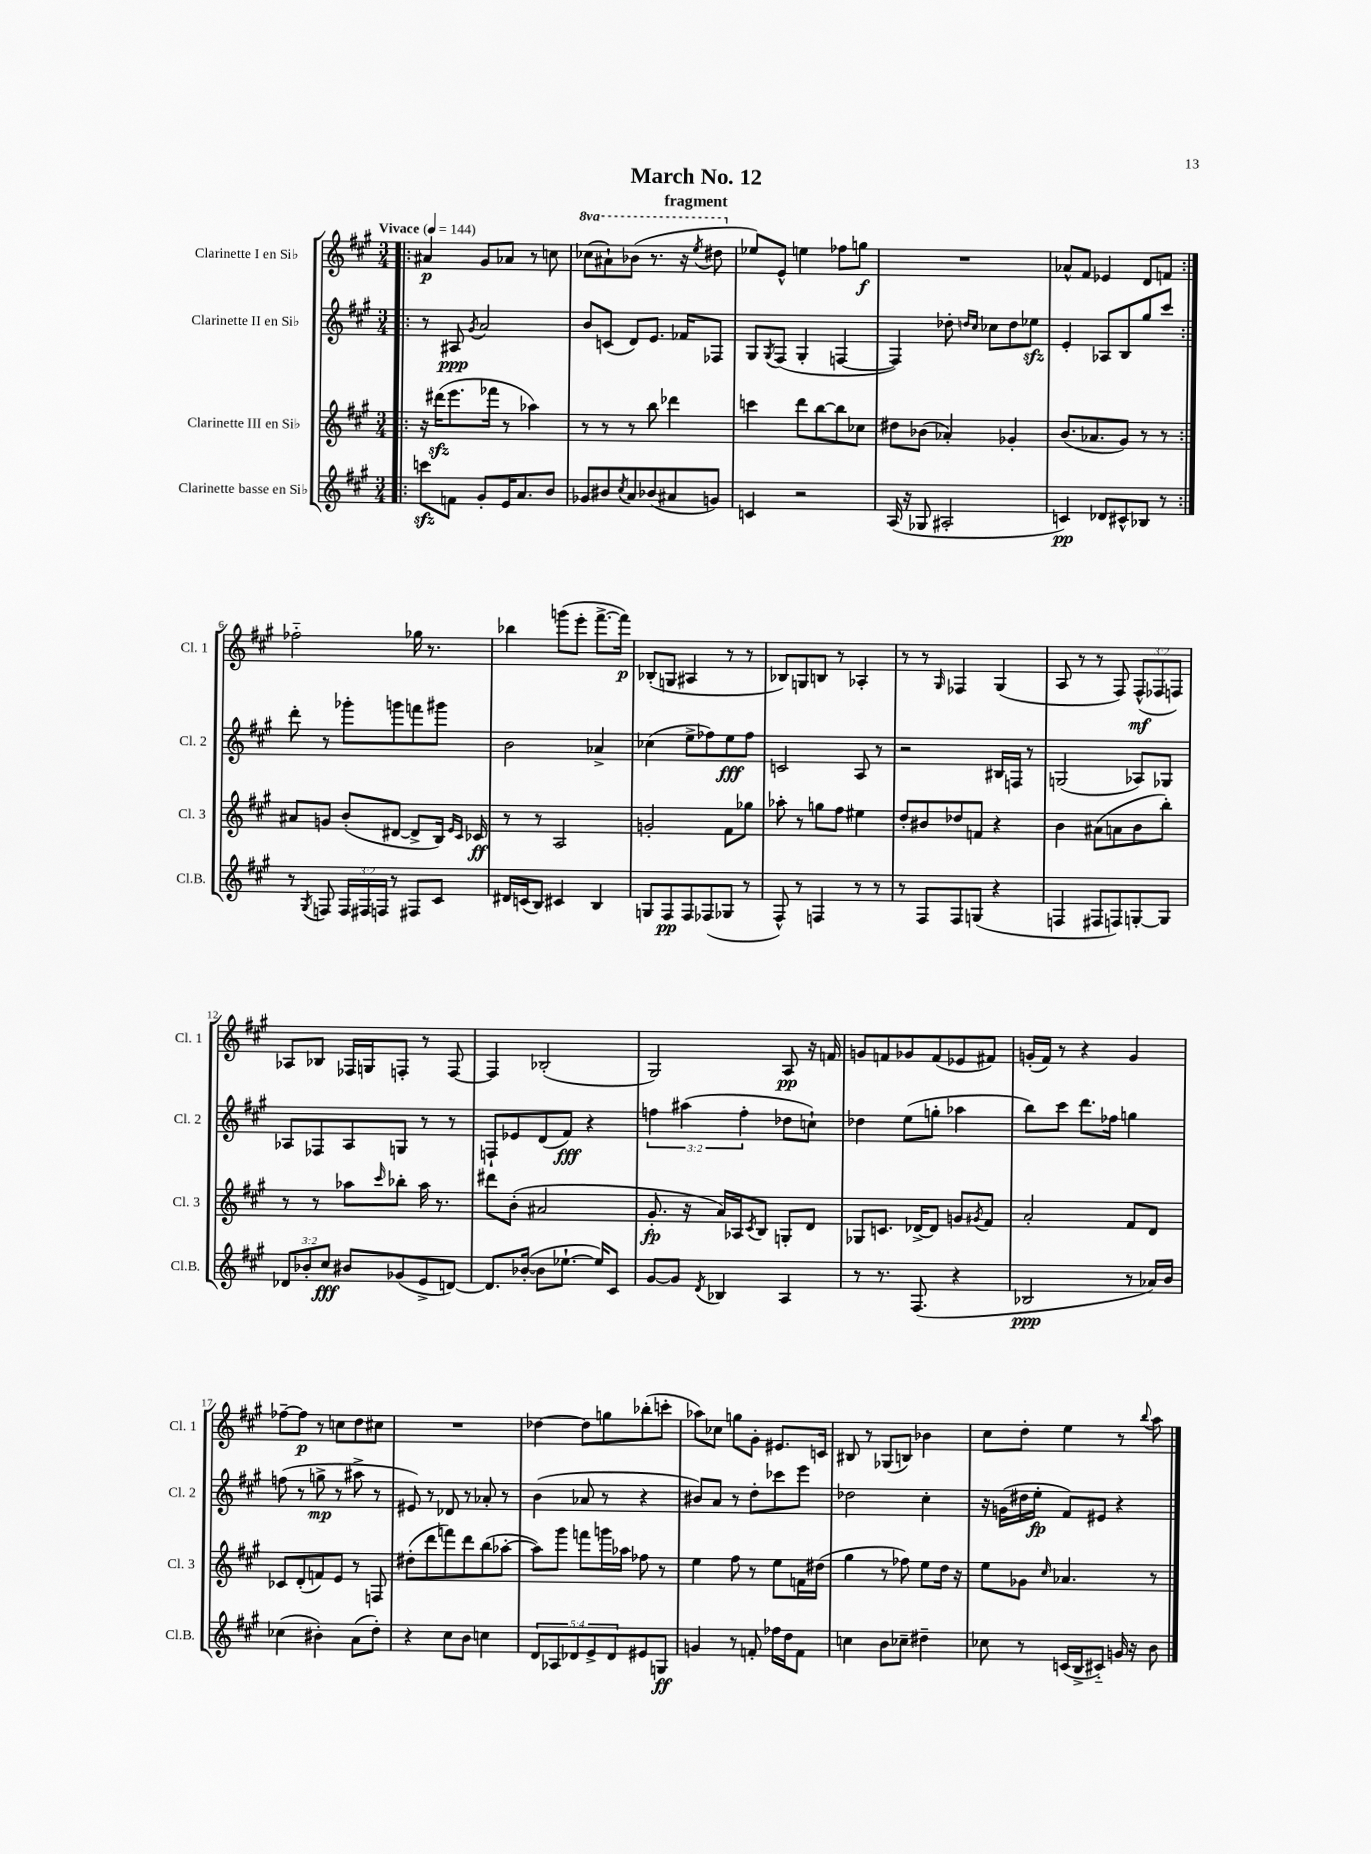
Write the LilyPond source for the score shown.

\header { title = "March No. 12" subtitle = "fragment" }
<<
\new StaffGroup <<
\new Staff = "s0" \with { instrumentName = "Clarinette I en Sib" shortInstrumentName = "Cl. 1" } {
    \clef treble \key a \major \numericTimeSignature \time 3/4 \override Staff.TupletNumber.text = #tuplet-number::calc-fraction-text \set Staff.ottavationMarkups = #ottavation-simple-ordinals \tempo "Vivace" 4 = 144
    \repeat volta 2 { \bar ".|:" ais'4\p gis'8 aes'8 r8 c''8 |
    \ottava #1 ces'''8( ais''8-!) bes''8( r8. r16 \acciaccatura { e'''8 } dis'''8 \ottava #0 |
    ees''8) e'8-^ e''4 fes''8 g''8\f |
    R2. |
    aes'8-^ fis'8 ees'4 d'8 f'8 | }
    fes''2-_ ges''16 r8. |
    bes''4 g'''8( e'''8-. fis'''8.~-> fis'''16\p) |
    bes8-.( g8 ais4 r8 r8 |
    bes8) g8 b8 r8 aes4-. |
    r8 r8 \grace { gis16 } fes4 gis4( |
    a8 r8 r8 fis8) \tuplet 3/2 { fis8-^\mf( fes8 f8) } |
    aes8 bes8 fes16 g16 f8-. r8 f8~ |
    f4 bes2-.( |
    gis2) a8\pp r16 f'16 |
    g'8 f'8 ges'8 f'8( ees'8 fis'8) |
    g'16-.( fis'16) r8 r4 g'4 |
    fes''8~-- fes''8\p r8 c''8 d''8 cis''8 |
    R2. |
    des''4~ des''8 g''8 bes''8-.( c'''8-. |
    aes''8) ces''8 g''8 gis'8-. eis'8. c'16 |
    bis8 r8 ges8( b8) bes'4 |
    cis''8 d''8-. e''4 r8 \appoggiatura { b''8 } a''8 \bar "|." |
}
\new Staff = "s1" \with { instrumentName = "Clarinette II en Sib" shortInstrumentName = "Cl. 2" } {
    \clef treble \key a \major \numericTimeSignature \time 3/4 \override Staff.TupletNumber.text = #tuplet-number::calc-fraction-text
    \repeat volta 2 { \bar ".|:" r8 ais8\ppp \acciaccatura { gis'8 } a'2 |
    b'8 c'8( d'8) e'8. fes'16 fes8 |
    gis8 \acciaccatura { gis8 } fis8( gis4-. f4~ |
    f4) des''8-. \grace { d''16 cis''16 } ces''8 d''8 ees''8\sfz |
    e'4-. aes8 b8 gis''8 cis'''8 | }
    d'''8-. r8 ges'''8-. g'''8 f'''8 gis'''8 |
    b'2 aes'4-> |
    ces''4( e''8-> fes''8) e''8\fff fes''8 |
    c'2 a8 r8 |
    r2 bis16 f16 r8 |
    g2( aes8) ges8 |
    aes8 fes8 aes8 g8 r8 r8 |
    f8-! ees'8 d'8( fis'8\fff) r4 |
    \tuplet 3/2 { f''4 ais''4( f''4-. } des''8 c''8-!) |
    des''4 e''8( g''8-. aes''4 |
    b''8) cis'''8 d'''8. fes''16 g''4 |
    f''8( r8 g''8->\mp r8 ais''8-> r8 |
    eis'8) r8 des'8 r8 aes'8-. r8 |
    b'4( aes'8 r8 r4 |
    bis'8) a'8 r8 d''8-. ces'''8 e'''8 |
    des''2 cis''4-. |
    r16 g'16( dis''16 e''16-.\fp fis'8) eis'8 r4 \bar "|." |
}
\new Staff = "s2" \with { instrumentName = "Clarinette III en Sib" shortInstrumentName = "Cl. 3" } {
    \clef treble \key a \major \numericTimeSignature \time 3/4
    \repeat volta 2 { \bar ".|:" r16 dis'''16\sfz( e'''8. fes'''16 r8 aes''4) |
    r8 r8 r8 b''8 des'''4 |
    c'''4 d'''8 b''8~ b''8 ces''8 |
    dis''8 bes'8( aes'4-.) ges'4-. |
    b'8.( aes'8. gis'8) r8 r8 | }
    ais'8 g'8 b'8-.( dis'8~ dis'8-> b16) \grace { e'16 cis'16 } ces'16\ff |
    r8 r8 a2 |
    g'2-. fis'8 ges''8 |
    aes''8-. r8 g''8 fis''8 eis''4 |
    d''8-. bis'8 des''8 f'8 r4 |
    b'4 ais'8( a'8 b'8 b''8-.) |
    r8 r8 aes''8 \grace { cis'''16 } bes''8-. aes''16 r8. |
    dis'''8 b'8-.( ais'2 |
    gis'8.-.\fp r16 a'16) aes16 \acciaccatura { cis'8 } b8 g8-. d'8 |
    ges8 c'8. des'16~-> des'8 g'8 \acciaccatura { gis'8 } fis'8 |
    a'2-. fis'8 d'8 |
    ces'8 d'8-.( f'8) e'8 r8 f8 |
    dis''8-.( d'''8 f'''8) d'''8 b''8( aes''8~-. |
    aes''8) gis'''8 f'''8 g'''16 aes''16 fes''8 r8 |
    e''4 fis''8 r8 e''8 f'16 dis''16( |
    gis''4 r8 fes''8) e''8 d''16 r16 |
    e''8 ges'8 \grace { cis''16 } aes'4. r8 \bar "|." |
}
\new Staff = "s3" \with { instrumentName = "Clarinette basse en Sib" shortInstrumentName = "Cl.B." } {
    \clef treble \key a \major \numericTimeSignature \time 3/4 \override Staff.TupletNumber.text = #tuplet-number::calc-fraction-text
    \repeat volta 2 { \bar ".|:" c'''8\sfz f'8 gis'8-. e'16 a'8. b'8 |
    ges'8 bis'8 \acciaccatura { cis''8 } a'8 bes'8( ais'8 g'8) |
    c'4 r2 |
    a16( r16 ges8 ais2-. |
    c'4\pp) des'8 cis'8-^ bes8 r8 | }
    r8 \acciaccatura { gis8 } f8 \tuplet 3/2 { f16 fis16 f16 } r8 fis8 cis'8 |
    dis'16 c'16( b8) cis'4 b4 |
    g8 fis8\pp fis8 fes8( ges8 r8 |
    fis8-^) r8 f4 r8 r8 |
    r8 fis8 fis8 g8( r4 |
    f4 fis8 f8) g8~-. g8 |
    \tuplet 3/2 { des'8 bes'8-. cis''8\fff } bis'8 ges'8( e'8-> d'8~) |
    d'8. bes'16~-.( bes'8 ees''8.~-! ees''16) cis'8 |
    gis'8~ gis'8 \acciaccatura { d'8 } bes4 a4 |
    r8 r8. fis8.( r4 |
    bes2\ppp r8 aes'16) b'16 |
    ces''4( bis'4-.) a'8( d''8-.) |
    r4 cis''8 b'8 c''4 |
    \tuplet 5/4 { d'8 aes8 des'8 e'8-> des'8 } eis'8 g8\ff |
    g'4 r8 f'8-. fes''16 d''16 f'8 |
    c''4 b'8 ces''8-- dis''4-- |
    ces''8 r8 c'16( b16-> cis'8-_) g'16 r16 b'8 \bar "|." |
}
>>
>>
